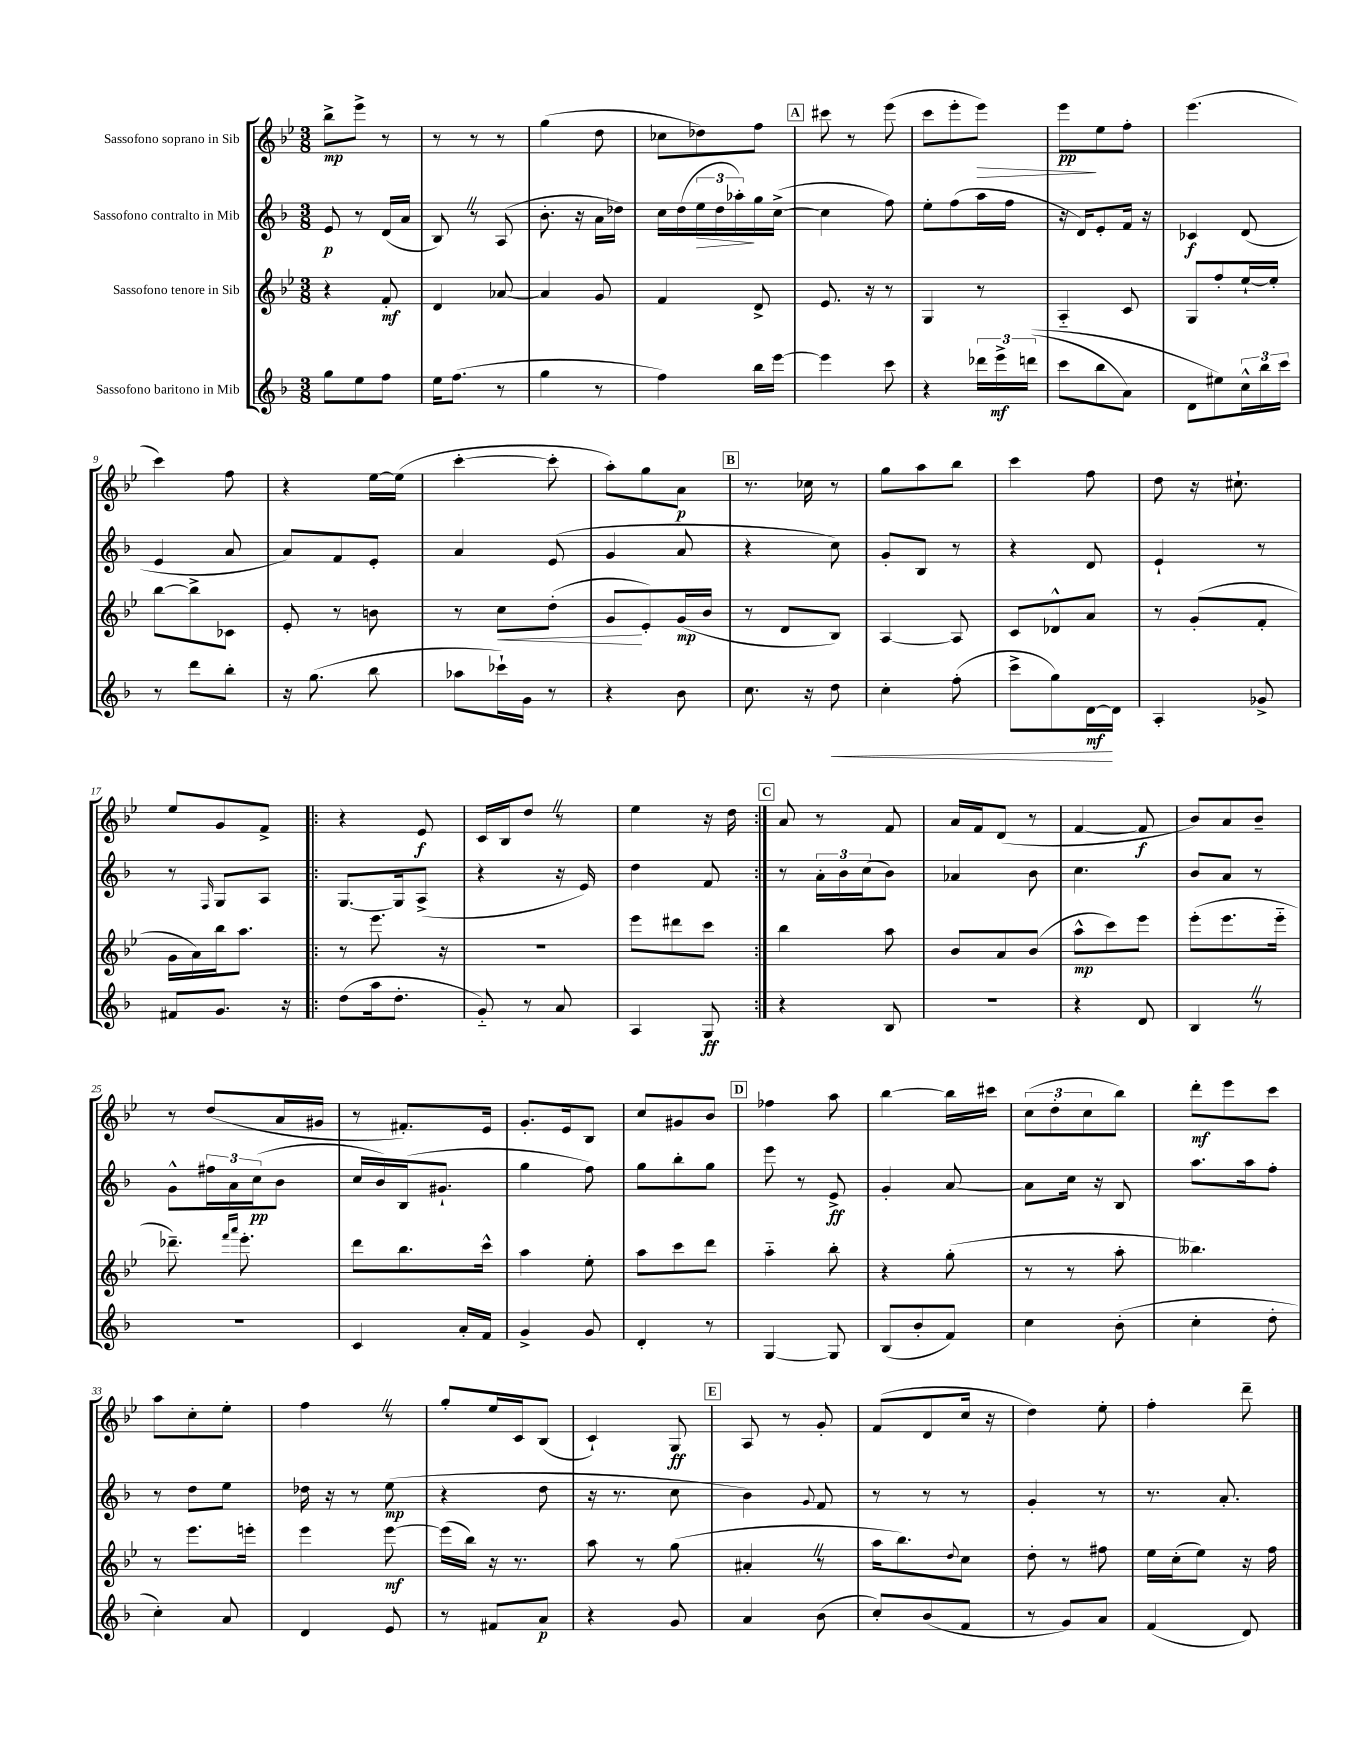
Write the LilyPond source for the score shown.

<<
\new StaffGroup <<
\new Staff = "s0" \with { instrumentName = "Sassofono soprano in Sib" } {
    \clef treble \key bes \major \numericTimeSignature \time 3/8
    bes''8->\mp ees'''8-> r8 |
    r8 r8 r8 |
    g''4( d''8 |
    ces''8 des''8) f''8 |
    \mark \markup { \box "A" } cis'''8 r8 ees'''8( |
    c'''8 ees'''8-. ees'''8\>) |
    ees'''8\pp\! ees''8 f''8-. |
    ees'''4.( |
    c'''4) f''8 |
    r4 ees''16~ ees''16( |
    c'''4~-. c'''8-. |
    a''8-.) g''8 a'8\p |
    \mark \markup { \box "B" } r8. ces''16 r8 |
    g''8 a''8 bes''8 |
    c'''4 f''8 |
    d''8 r16 cis''8.-! |
    ees''8 g'8 f'8-> |
    \repeat volta 2 { r4 ees'8\f |
    c'16 bes16 d''8 \once \override BreathingSign.text = \markup { \musicglyph "scripts.caesura.straight" } \breathe r8 |
    ees''4 r16 d''16 | }
    \mark \markup { \box "C" } a'8 r8 f'8 |
    a'16 f'16 d'8( r8 |
    f'4~ f'8\f |
    bes'8) a'8 bes'8-- |
    r8 d''8( a'16 gis'16 |
    r8 fis'8.-.) ees'16 |
    g'8.-. ees'16 bes8 |
    c''8 gis'8 bes'8 |
    \mark \markup { \box "D" } fes''4 a''8 |
    bes''4~ bes''16 cis'''16 |
    \tuplet 3/2 { c''8( d''8-. c''8 } bes''8) |
    d'''8-.\mf ees'''8 c'''8 |
    a''8 c''8-. ees''8-. |
    f''4 \once \override BreathingSign.text = \markup { \musicglyph "scripts.caesura.straight" } \breathe r8 |
    g''8-. ees''16 c'16 bes8( |
    c'4-!) g8\ff |
    \mark \markup { \box "E" } a8 r8 g'8-. |
    f'8( d'8 c''16 r16 |
    d''4) ees''8-. |
    f''4-. d'''8-- \bar "|." |
}
\new Staff = "s1" \with { instrumentName = "Sassofono contralto in Mib" } {
    \clef treble \key f \major \numericTimeSignature \time 3/8
    e'8\p r8 d'16( a'16 |
    bes8) \once \override BreathingSign.text = \markup { \musicglyph "scripts.caesura.straight" } \breathe r8 a8( |
    bes'8.-. r16 a'16 des''16) |
    c''16 d''16( \tuplet 3/2 { e''16\> d''16 aes''16-.\!) } g''16 c''16~->( |
    \mark \markup { \box "A" } c''4 f''8) |
    e''8-. f''8( a''16 f''16 |
    r16 d'16) e'8-. f'16 r16 |
    ces'4\f d'8( |
    e'4 a'8 |
    a'8) f'8 e'8-. |
    a'4 e'8( |
    g'4 a'8 |
    \mark \markup { \box "B" } r4 c''8) |
    g'8-. bes8 r8 |
    r4 d'8 |
    e'4-! r8 |
    r8 \grace { f16 } g8 a8 |
    \repeat volta 2 { g8.~ g16 a8->( |
    r4 r16 e'16) |
    d''4 f'8 | }
    \mark \markup { \box "C" } r8 \tuplet 3/2 { a'16-. bes'16 c''16( } bes'8) |
    aes'4 bes'8 |
    c''4. |
    bes'8 a'8 r8 |
    g'8-^ \tuplet 3/2 { fis''16 a'16 c''16\pp( } bes'8 |
    c''16 bes'16) bes16( gis'8.-! |
    g''4 f''8) |
    g''8 bes''8-. g''8 |
    \mark \markup { \box "D" } e'''8 r8 e'8->\ff |
    g'4-. a'8~ |
    a'8 c''16 r16 bes8 |
    a''8. a''16 f''8-. |
    r8 d''8 e''8 |
    des''16 r16 r8 e''8\mp( |
    r4 d''8 |
    r16 r8. c''8 |
    \mark \markup { \box "E" } bes'4) \appoggiatura { g'8 } f'8 |
    r8 r8 r8 |
    g'4-. r8 |
    r8. a'8.-. \bar "|." |
}
\new Staff = "s2" \with { instrumentName = "Sassofono tenore in Sib" } {
    \clef treble \key bes \major \numericTimeSignature \time 3/8
    r4 f'8-.\mf |
    d'4 aes'8~ |
    aes'4 g'8 |
    f'4 d'8-> |
    \mark \markup { \box "A" } ees'8. r16 r8 |
    g4 r8 |
    a4-_ c'8 |
    g8 f''8-. ees''16~-! ees''16-. |
    bes''8~ bes''8-> ces'8 |
    ees'8-. r8 b'8 |
    r8 c''8\< d''8-.( |
    g'8\! ees'8-.) g'16\mp( bes'16 |
    \mark \markup { \box "B" } r8 d'8 bes8) |
    a4~ a8 |
    c'8 des'8-^ a'8 |
    r8 g'8-.( f'8-. |
    g'16 a'16) bes''16 a''8. |
    \repeat volta 2 { r8 ees'''8. r16 |
    R4. |
    ees'''8 dis'''8 c'''8 | }
    \mark \markup { \box "C" } bes''4 a''8 |
    bes'8 a'8 bes'8( |
    a''8-^\mp c'''8) ees'''8 |
    ees'''8-.( ees'''8. ees'''16-_ |
    des'''8.--) \grace { f'''16 a'''16 } ees'''8.-. |
    d'''8 bes''8. c'''16-^ |
    a''4 ees''8-. |
    a''8 c'''8 d'''8 |
    \mark \markup { \box "D" } a''4-_ bes''8-. |
    r4 g''8-.( |
    r8 r8 a''8-. |
    beses''4.) |
    r8 ees'''8. e'''16-. |
    ees'''4 ees'''8~\mf |
    ees'''16( bes''16) r16 r8. |
    a''8 r8 g''8( |
    \mark \markup { \box "E" } ais'4-. \once \override BreathingSign.text = \markup { \musicglyph "scripts.caesura.straight" } \breathe r8 |
    a''16 bes''8.) \appoggiatura { d''8 } c''8 |
    d''8-. r8 fis''8 |
    ees''16 c''16-.( ees''8) r16 f''16 \bar "|." |
}
\new Staff = "s3" \with { instrumentName = "Sassofono baritono in Mib" } {
    \clef treble \key f \major \numericTimeSignature \time 3/8
    g''8 e''8 f''8 |
    e''16 f''8.( r8 |
    g''4 r8 |
    f''4) bes''16 e'''16~ |
    \mark \markup { \box "A" } e'''4 c'''8 |
    r4 \tuplet 3/2 { des'''16 e'''16->\mf d'''16(\( } |
    c'''8 bes''8 a'8) |
    d'8 eis''8\) \tuplet 3/2 { c''16-^ bes''16 c'''16 } |
    r8 d'''8 bes''8-. |
    r16 g''8.( bes''8 |
    aes''8 ces'''16-!) g'16 r8 |
    r4 bes'8 |
    \mark \markup { \box "B" } c''8. r16 d''8\< |
    c''4-. f''8-.( |
    c'''8-> g''8) d'16~\mf\! d'16 |
    a4-. ges'8-> |
    fis'8 g'8. r16 |
    \repeat volta 2 { d''8( a''16 d''8.-. |
    g'8-_) r8 a'8 |
    a4 g8\ff | }
    \mark \markup { \box "C" } r4 bes8 |
    R4. |
    r4 d'8 |
    bes4 \once \override BreathingSign.text = \markup { \musicglyph "scripts.caesura.straight" } \breathe r8 |
    R4. |
    c'4 a'16-. f'16 |
    g'4-> g'8 |
    d'4-. r8 |
    \mark \markup { \box "D" } g4~ g8 |
    bes8( bes'8-. f'8) |
    c''4 bes'8-.( |
    c''4-. d''8-. |
    c''4-.) a'8 |
    d'4 e'8 |
    r8 fis'8 a'8\p |
    r4 g'8 |
    \mark \markup { \box "E" } a'4 bes'8( |
    c''8-.) bes'8( f'8 |
    r8 g'8) a'8 |
    f'4( d'8) \bar "|." |
}
>>
>>
